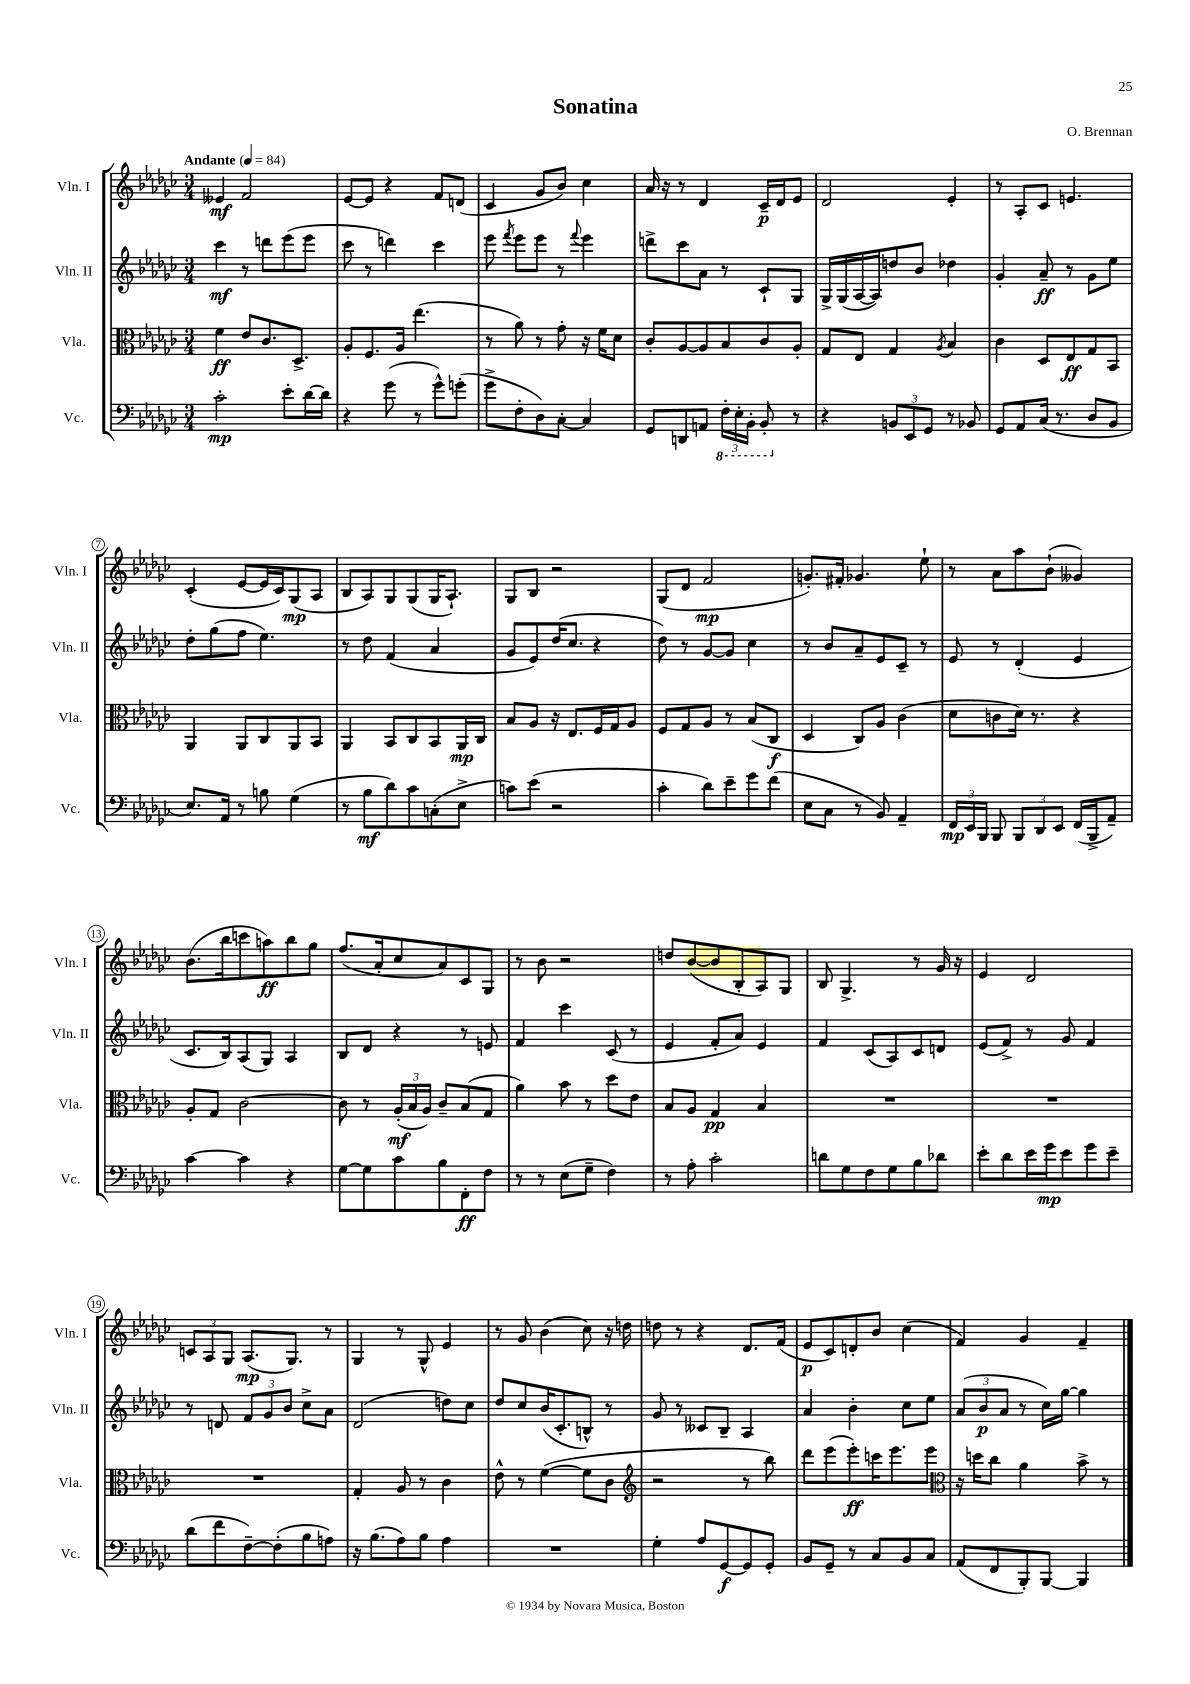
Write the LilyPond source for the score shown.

\header { title = "Sonatina" composer = "O. Brennan" }
<<
\new StaffGroup <<
\new Staff = "s0" \with { instrumentName = "Vln. I" shortInstrumentName = "Vln. I" } {
    \clef treble \key ges \major \numericTimeSignature \time 3/4 \tempo "Andante" 4 = 84
    \autoBeamOff eeses'4\mf f'2 |
    ees'8[~ ees'8] r4 f'8[ d'8]( |
    ces'4 ges'8[ bes'8]) ces''4 |
    aes'16 r16 r8 des'4 ces'16[--\p des'16 ees'8] |
    des'2 ees'4-. |
    r8 aes8[-. ces'8] e'4. |
    ces'4-.( ees'8[~ ees'16 ces'16) ges8\mp( aes8] |
    bes8[ aes8) ges8 ges8( ges16 aes8.]-!) |
    ges8[ bes8] r2 |
    ges8[( des'8] f'2\mp |
    g'8.[-.) fis'16]-. ges'4. ees''8-! |
    r8 aes'8[ aes''8 bes'8]-!( geses'4) |
    bes'8.[( bes''16 c'''8 a''8\ff) bes''8 ges''8] |
    f''8.[( aes'16-. ces''8 aes'8) ces'8 ges8] |
    r8 bes'8 r2 |
    d''8[ bes'8~( bes'8 bes8-. aes8) ges8] |
    bes8 ges4.-> r8 ges'16 r16 |
    ees'4 des'2 |
    \tuplet 3/2 { c'8[ aes8 ges8] } aes8.[\mp( ges8.]) r8 |
    ges4 r8 ges8-^ ees'4 |
    r8 ges'8 bes'4( ces''8) r16 d''16 |
    d''8 r8 r4 des'8.[ f'16]( |
    ees'8[\p ces'8) d'8-. bes'8] ces''4( |
    f'4) ges'4 f'4-- \bar "|." |
}
\new Staff = "s1" \with { instrumentName = "Vln. II" shortInstrumentName = "Vln. II" } {
    \clef treble \key ges \major \numericTimeSignature \time 3/4
    \autoBeamOff ces'''4\mf r8 d'''8[ ees'''8( ees'''8] |
    ces'''8 r8 d'''4) ces'''4 |
    ees'''8 \acciaccatura { f'''8 } ees'''8[ ees'''8] r8 \appoggiatura { f'''8 } ees'''4 |
    d'''8[-> ces'''8 aes'8] r8 ces'8[-! ges8] |
    ges16[-> ges16( aes16~ aes16) d''8 bes'8] des''4 |
    ges'4-. aes'8--\ff r8 ges'8[ ees''8] |
    des''8[-. ges''8( f''8] ees''4.) |
    r8 des''8 f'4( aes'4 |
    ges'8[ ees'8) des''16( ces''8.] r4 |
    des''8) r8 ges'8[~ ges'8] ces''4 |
    r8 bes'8[ aes'8-- ees'8 ces'8]-- r8 |
    ees'8 r8 des'4-.( ees'4 |
    ces'8.[ bes16) aes8( ges8]) aes4 |
    bes8[ des'8] r4 r8 e'8 |
    f'4 ces'''4 ces'8( r8 |
    ees'4 f'8[-. aes'8]) ees'4 |
    f'4 ces'8[( aes8) ces'8 d'8] |
    ees'8[( f'8]->) r8 ges'8 f'4 |
    r8 d'8 \tuplet 3/2 { f'8[ ges'8 bes'8] } ces''8[-> aes'8] |
    des'2( d''8[) ces''8] |
    des''8[ ces''8 bes'16( ces'8.-. b8]-^) r8 |
    ges'8 r8 ceses'8[ bes8]-- aes4 |
    aes'4 bes'4-. ces''8[ ees''8] |
    \tuplet 3/2 { aes'8[( bes'8\p aes'8] } r8 ces''16[) ges''16]~ ges''4 \bar "|." |
}
\new Staff = "s2" \with { instrumentName = "Vla." shortInstrumentName = "Vla." } {
    \clef alto \key ges \major \numericTimeSignature \time 3/4
    \autoBeamOff f'4\ff ees'8[ ces'8. des8.]-> |
    aes8[-. f8. aes16] ees''4.( |
    r8 aes'8) r8 ges'8-. r16 f'16[ des'8] |
    ces'8[-. aes8~ aes8 bes8 ces'8 aes8]-. |
    ges8[ ees8] ges4 \acciaccatura { aes8 } bes4 |
    ces'4 des8[ ees8\ff ges8 bes,8] |
    aes,4 aes,8[ ces8 aes,8 bes,8] |
    aes,4 bes,8[ ces8 bes,8 aes,16\mp ces16] |
    bes8[ aes8] r16 ees8.[ f16 ges16 aes8] |
    f8[ ges8 aes8] r8 bes8[( ces8]\f |
    des4 ces8[) aes8] ces'4( |
    des'8[ c'8 des'16]) r8. r4 |
    aes8[-. ges8] ces'2~ |
    ces'8 r8 \tuplet 3/2 { aes16[-.\mf( bes16 aes16]) } ces'8[-- bes8( ges8] |
    aes'4) bes'8 r8 des''8[ ees'8] |
    bes8[ aes8] ges4\pp bes4 |
    R2. |
    R2. |
    R2. |
    ges4-. aes8 r8 ces'4 |
    ees'8-^ r8 f'4~( f'8[ ces'8] |
    \clef treble r2 r8 bes''8) |
    des'''8[ ees'''8( ees'''8-.\ff) c'''16 ees'''8. ees'''8] |
    \clef alto r16 d''16[ ces''8] aes'4 bes'8-> r8 \bar "|." |
}
\new Staff = "s3" \with { instrumentName = "Vc." shortInstrumentName = "Vc." } {
    \clef bass \key ges \major \numericTimeSignature \time 3/4
    \autoBeamOff ces'2-.\mp ees'8[-. des'16~ des'16] |
    r4 ges'8( r8 ges'8[-^) g'8]-.( |
    ges'8[-> f8-. des8) ces8]~-. ces4 |
    ges,8[ d,8 a,8] \tuplet 3/2 { \ottava #-1 f,16[-. ees,16-. bes,,16]-. } bes,,8-. \ottava #0 r8 |
    r4 \tuplet 3/2 { b,8[ ees,8 ges,8] } r8 bes,8 |
    ges,8[ aes,8 ces16]( r8. des8[ bes,8] |
    ees8.[) aes,16] r8 b8 ges4( |
    r8 bes8[\mf des'8) ces'8 c8-.( ees8]-> |
    c'8[) ees'8]( r2 |
    ces'4-. des'8[) ees'8-- ges'8 f'8]( |
    ees8[ ces8] r8 bes,8) aes,4-- |
    \tuplet 3/2 { f,16[\mp ees,16 bes,,16] } bes,,8 \tuplet 3/2 { bes,,8[ des,8 ees,8] } f,16[( bes,,16-> aes,8]--) |
    ces'4~ ces'4 r4 |
    ges8[~ ges8 ces'8 bes8 f,8-.\ff f8] |
    r8 r8 ees8[( ges8]-- f4) |
    r8 aes8-. ces'2-. |
    d'8[ ges8 f8 ges8 bes8 des'8] |
    ees'8[-. des'8 ees'16 ges'16\mp ees'8 ges'8 ees'8]-- |
    des'8[( f'8 f8~--) f8-.( bes8 a8]) |
    r16 bes8.[( aes8) bes8] aes4 |
    R2. |
    ges4-. aes8[ ges,8~\f ges,8 ges,8]-. |
    bes,8[ ges,8]-- r8 ces8[ bes,8 ces8] |
    aes,8[( f,8 bes,,8-.) bes,,8]~ bes,,4 \bar "|." |
}
>>
>>
\layout { \context { \Score \override BarNumber.stencil = #(make-stencil-circler 0.1 0.3 ly:text-interface::print) } }
